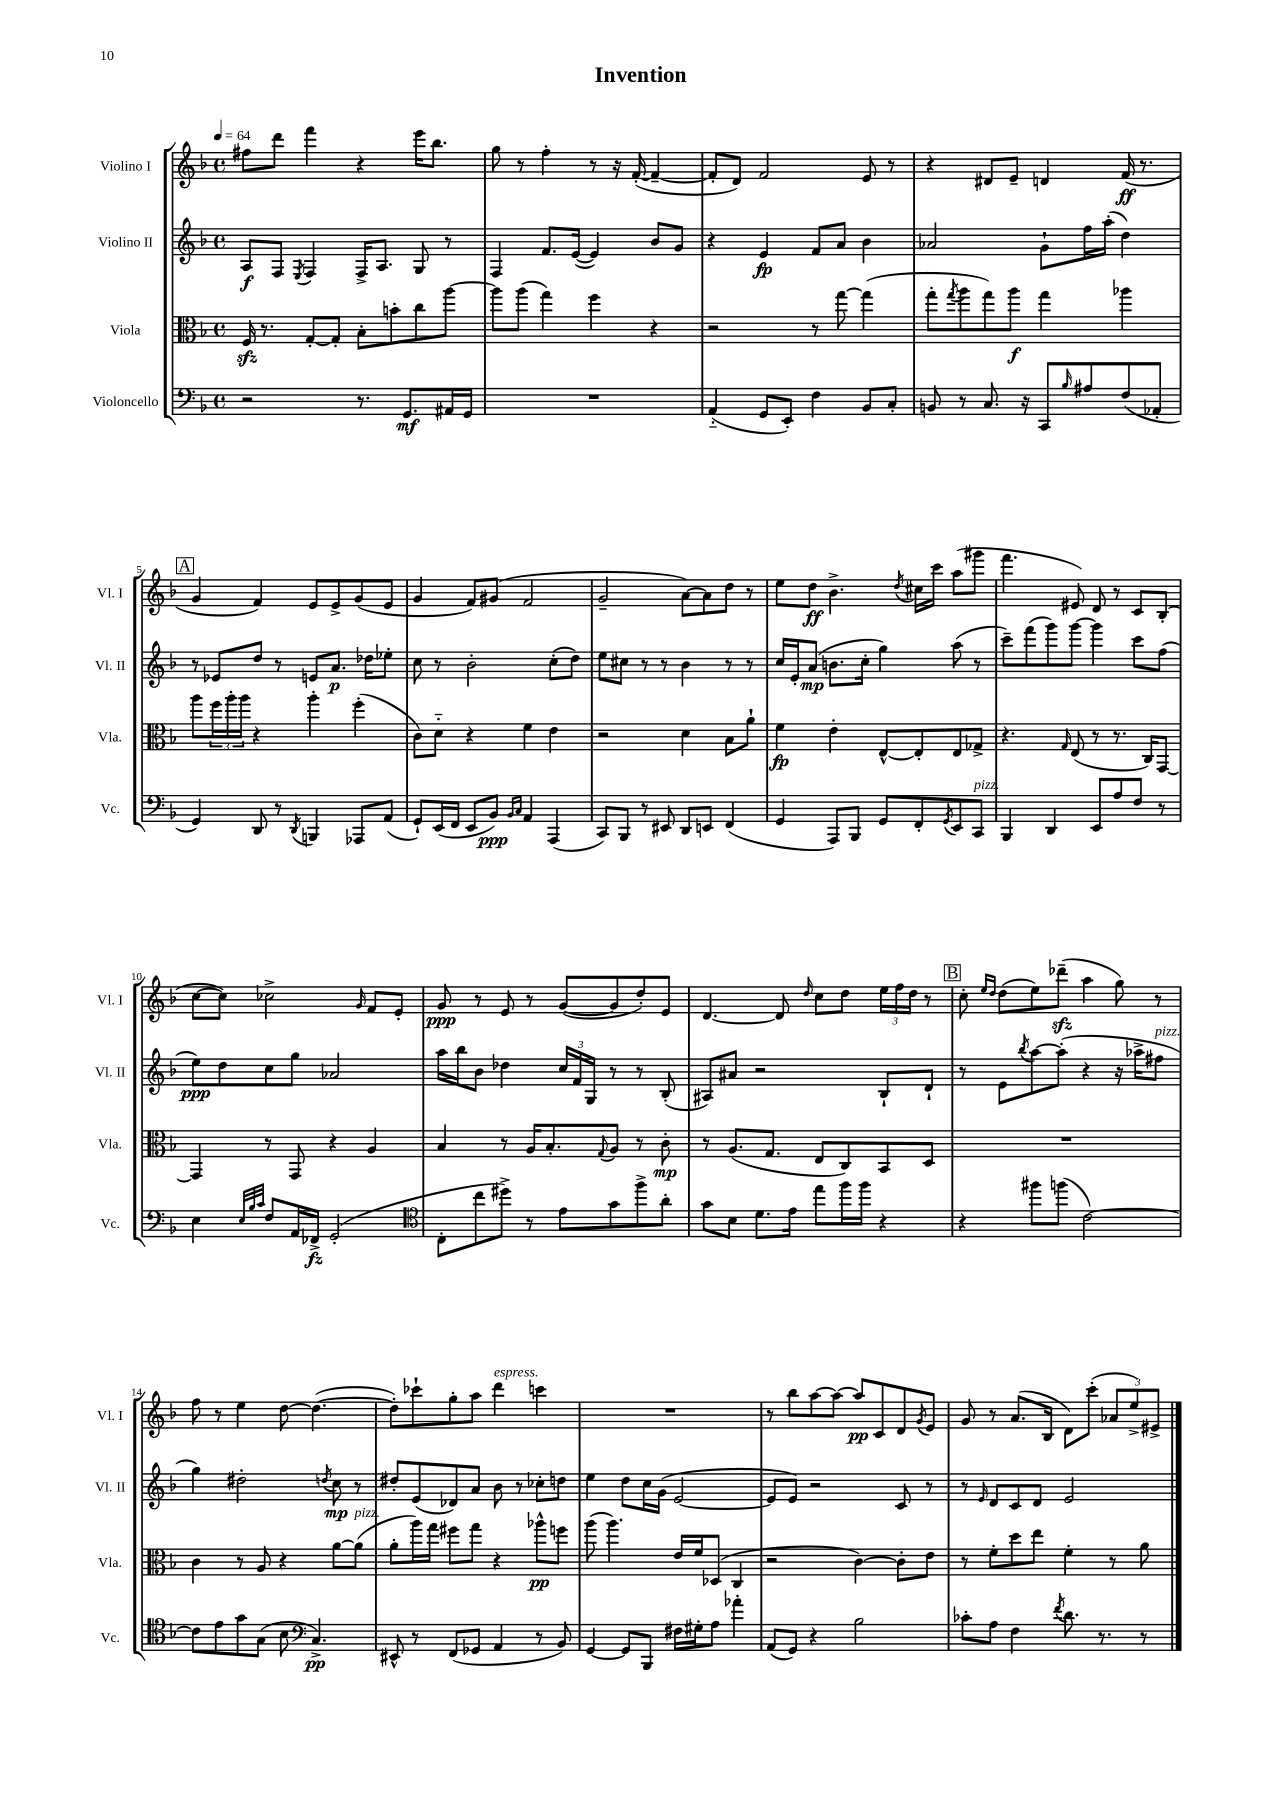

**kern	**kern	**kern	**kern
*staff4	*staff3	*staff2	*staff1
*clefF4	*clefC3	*clefG2	*clefG2
*k[b-]	*k[b-]	*k[b-]	*k[b-]
*M4/4	*M4/4	*M4/4	*M4/4
*met(c)	*met(c)	*met(c)	*met(c)
*MM64	*MM64	*MM64	*MM64
2r	16F	8A	8ff#
.	8.r	.	.
.	.	8F	8ddd
.	.	8qE	.
.	[8G'	4F	4fff
.	8G']	.	.
8.r	8B-'	16F^	4r
.	.	8.A	.
.	8b'	.	.
8.GG	.	.	.
.	8cc	8G	16eee
.	.	.	8.bb-
16AA#	[8aa	8r	.
16GG	.	.	.
=	=	=	=
1r	8aa]	4F	8gg
.	(8aa	.	8r
.	4gg)	8.f	4ff'
.	.	([16e	.
.	4ff	4e])	8r
.	.	.	16r
.	.	.	([16f'
.	4r	8b-	4f~_
.	.	8g	.
=	=	=	=
(4AA'~	2r	4r	8f']
.	.	.	8d)
8GG	.	4e	2f
8EE')	.	.	.
4F	8r	8f	.
.	[8gg	8a	.
8BB-	(4gg]	4b-	8e
8C'	.	.	8r
=	=	=	=
8BB	8gg'	2a-	4r
.	8qgg	.	.
8r	8aa	.	.
8.C	8gg)	.	8d#
.	8aa	.	8e~
16r	.	.	.
8CC	4gg	8g`	4d
16qqB-	.	.	.
8A#	.	16ff	.
.	.	(16aa'	.
(8F	4aa-	4dd)	(16f
.	.	.	8.r
8AA-'	.	.	.
=	=	=	=
4GG)	8aa	8r	4g
.	24ff	8e-	.
.	24aa'	.	.
.	24aa	.	.
8DD	4r	8dd	4f)
8r	.	8r	.
8qDD	.	.	.
4BBB	4aa'	8e	8e
.	.	8.a	8e^
8AAA-	(4ff'	.	(8g
.	.	16dd-	.
(8AA	.	8ee-'	8e
=	=	=	=
8GG`)	8c)	8cc	4g
(16EE	8d'~	8r	.
16FF	.	.	.
8EE	4r	2b-'	8f)
8BB-)	.	.	(8g#
16qqBB-	.	.	.
16qqC	.	.	.
4AA	4f	.	2f
(4AAA	4e	(8cc'	.
.	.	8dd)	.
=	=	=	=
8CC)	2r	8ee	2g~
8BBB-	.	8cc#	.
8r	.	8r	.
8EE#	.	8r	.
8DD	4d	4b-	[8a)
8EE	.	.	8a]
(4FF	8B-	8r	8dd
.	8a`	8r	8r
=	=	=	=
4GG	4f	16cc	8ee
.	.	16e'	.
.	.	(8a	8dd
8AAA)	4e'	8.b	4.b-^
8BBB-	.	.	.
.	.	16cc'	.
8GG	[8E^^	4gg)	.
.	.	.	8qdd
8FF'	8E']	.	16cc#
.	.	.	16ccc
8qGG	.	.	.
8EE	8E	(8aa	(8aa
8CC	8G-^	8r	8ggg#
=	=	=	=
4BBB-	4.r	8ccc~)	4.fff
.	.	(8fff	.
4DD	.	8ggg)	.
.	16qqG	.	.
.	(8E	[8ggg	8e#)
8EE	8r	4ggg]	8d
8A	8.r	.	8r
8F	.	8ccc	8c
.	16C)	.	.
8r	[8GG	(8ff	(8B-'
=	=	=	=
4E	4GG]	8ee)	[8cc
.	.	8dd	8cc])
32qqE	.	.	.
32qqB-	.	.	.
32qqc	.	.	.
8F	8r	8cc	2cc-^
16AA	8GG	8gg	.
16FF-^	.	.	.
(2GG'	4r	2a-	.
.	.	.	16qqg
.	4A	.	8f
.	.	.	8e'
=	=	=	=
*clefC4	*	*	*
8C'	4B-	16aa	8g
.	.	16bb-	.
8cc	.	8b-	8r
8dd#^)	8r	4dd-	8e
8r	16A	.	8r
.	8.B-'	.	.
8e	.	24cc	([8g
.	.	24f	.
.	.	24G	.
.	8qqG	.	.
8g	8A	8r	8g]
8ff^	8r	8r	8dd')
8a'	8c'	(8B-'	8e
=	=	=	=
8g	8r	8A#)	[4.d
8B-	(8.A	8a#	.
8.d	.	2r	.
.	8.G	.	.
.	.	.	8d]
16e	.	.	.
.	.	.	16qqdd
8ee	8E	.	8cc
16ff	8C)	.	8dd
16ff	.	.	.
4r	8BB-	8B-`	24ee
.	.	.	24ff
.	.	.	24dd
.	8D	8d`	8r
=	=	=	=
4r	1r	8r	8cc'
.	.	.	16qqee
.	.	.	16qqdd
.	.	8e	(8dd
.	.	8qbb-	.
8ff#	.	[8aa	8ee)
(8ff	.	(8aa']	(8ddd-~
[2c)	.	4r	4aa
.	.	16r	8gg)
.	.	16aa-^	.
.	.	8ff#	8r
=	=	=	=
8c]	4c	4gg)	8ff
8e	.	.	8r
8g	8r	2dd#'	4ee
(8G	8A	.	.
8B-	4r	.	[8dd
*clefF4	*	*	*
4.C^)	.	.	(4.dd_
.	.	8qdd	.
.	[8a	8cc	.
.	(8a]	8r	.
=	=	=	=
8EE#^^	8a'	8dd#'	8dd'])
8r	16aa)	(8e	8ccc-`
.	16gg	.	.
(8FF	8ff#	8d-)	8gg'
8GG-	8gg	8a	8aa
4AA	4r	8b-	4ddd
.	.	8r	.
8r	8aa-^^	8cc-'	4ccc
8BB-)	8ff	8dd	.
=	=	=	=
[4GG	(8aa	4ee	1r
.	4.aa)	.	.
8GG]	.	8dd	.
8BBB-	.	16cc	.
.	.	(16g	.
16F#	16e	[2e	.
16G#'	16f	.	.
8A	(8D-	.	.
4a-'	4C	.	.
=	=	=	=
(8AA	2r	8e]	8r
8GG)	.	8e)	8bb-
4r	.	2r	[8aa
.	.	.	8aa_
2B-	[4c)	.	8aa]
.	.	.	8c
.	8c']	8c	8d
.	.	.	8qg
.	8e	8r	8e
=	=	=	=
8c-'	8r	8r	8g
.	.	16qqe	.
8A	8f'	8d	8r
4F	8dd	8c	(8.a
.	8ee	8d	.
.	.	.	16B-
8qf	.	.	.
8.d	4f'	2e	8d)
.	.	.	(8ccc'
8.r	.	.	.
.	8r	.	12a-
.	.	.	12ee^)
8r	8a	.	.
.	.	.	12e#^
==	==	==	==
*-	*-	*-	*-
